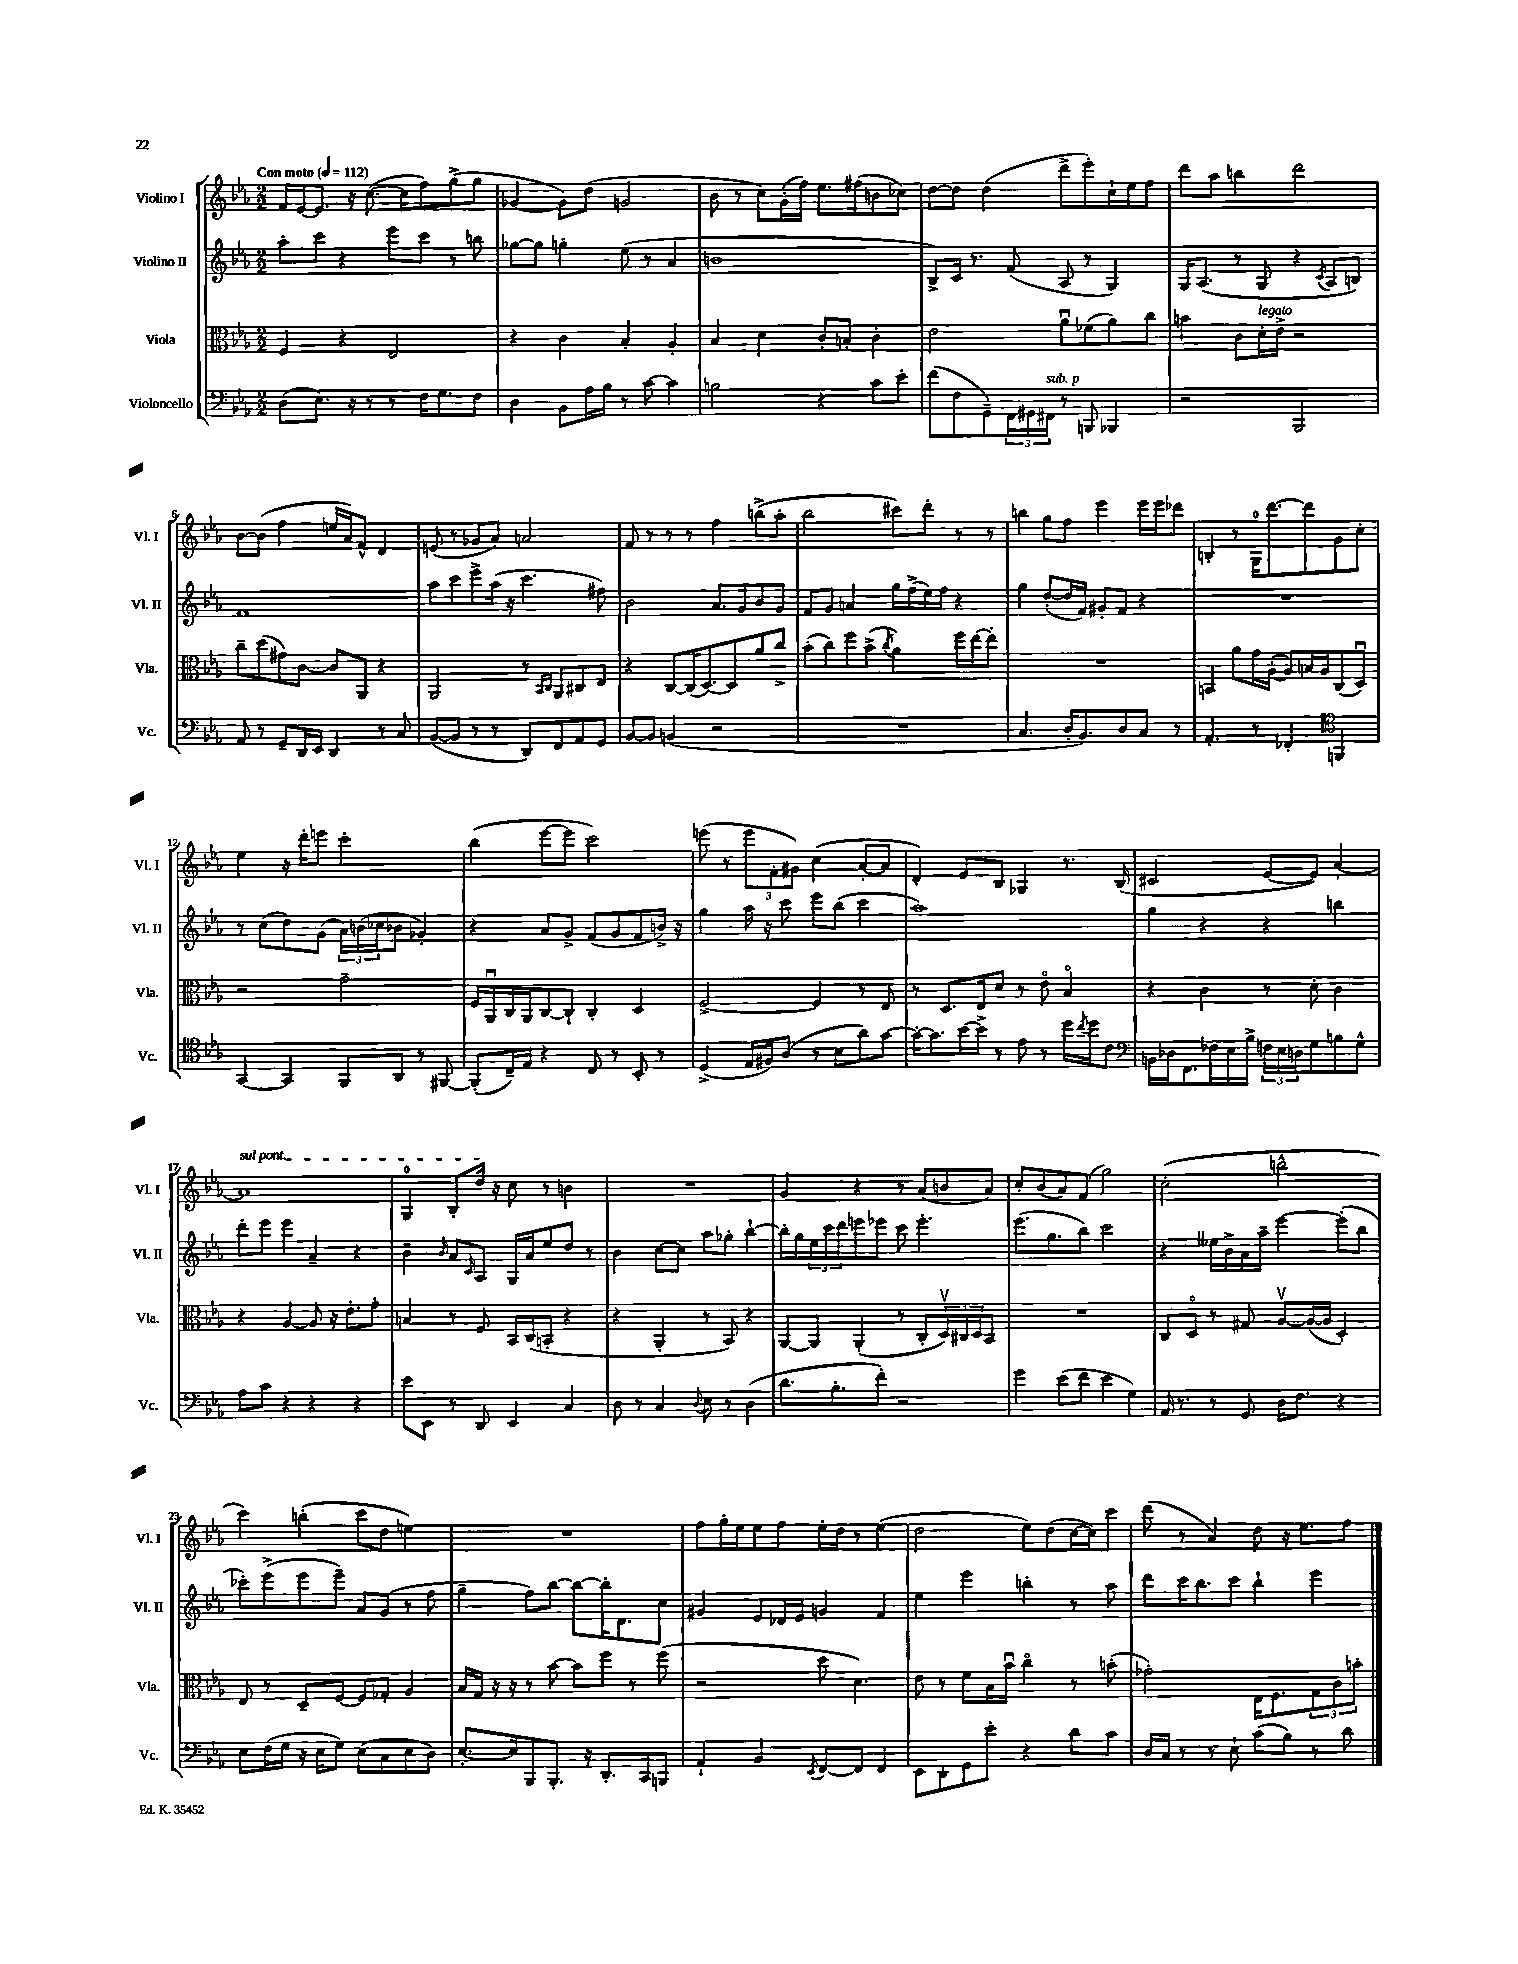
<<
\new StaffGroup <<
\new Staff = "s0" \with { instrumentName = "Violino I" shortInstrumentName = "Vl. I" } {
    \clef treble \key ees \major \numericTimeSignature \time 2/2 \tempo "Con moto" 4 = 112
    f'16 ees'16~ ees'8. r16 c''8.~( c''16 f''8) g''8->( g''8 |
    ges'4~ ges'8) d''8( g'2 |
    bes'8 r8 c''8) g'16-.( f''16) ees''8. fis''16( b'8 ces''8) |
    d''8~ d''8 d''4( d'''8-> ees'''8-.) c''16-! ees''16 f''8 |
    d'''8 aes''8 b''4 d'''2 |
    bes'8~ bes'8( f''4 e''16 aes'16) f'8-^ d'4 |
    e'8( r8 ges'8 aes'8) a'2 |
    f'8 r8 r8 r8 f''4 b''8->( aes''8-. |
    bes''2 cis'''8) d'''8-. r8 r8 |
    b''4 g''8 f''8 ees'''4 ees'''16 ees'''16 des'''8 |
    b4-. r8 g16-0 d'''8.~ d'''8 g'8 c''8-. |
    ees''4 r16 d'''16-. e'''8 c'''2-. |
    bes''4( ees'''8~ ees'''8 c'''2) |
    e'''8( r8 \tuplet 3/2 { e'''8 f'8-. gis'8) } c''4( aes'8~-. aes'8 |
    d'4-.) ees'8 bes8 ges4 r8. bes16( |
    cis'2 ees'8~ ees'8) aes'4~-. |
    \once \override TextSpanner.bound-details.left.text = \markup { \italic "sul pont." } aes'1\startTextSpan |
    g4-0 bes8-. d''16\stopTextSpan r16 c''8 r8 b'4 |
    R1 |
    g'4 r4 r8 aes'8( b'8 aes'8) |
    c''8-. bes'8( aes'8) f'8( g''2) |
    c''2-.( b''2-^ |
    c'''4) b''4-.( c'''8 d''8 e''4) |
    R1 |
    f''8 g''16-. ees''16 ees''8 f''8 ees''16-. d''16 r8 ees''4( |
    d''2 ees''8) d''8( c''16~ c''16) c'''8 |
    d'''8( r8 aes'4) d''8 r16 ees''8. f''8 \bar "|." |
}
\new Staff = "s1" \with { instrumentName = "Violino II" shortInstrumentName = "Vl. II" } {
    \clef treble \key ees \major \numericTimeSignature \time 2/2
    aes''8-. c'''8 r4 ees'''8 c'''8 r8 b''8 |
    ges''8~ ges''8 g''4-. ees''8( r8 aes'4 |
    b'1 |
    bes8->) c'16 r8. f'8( aes8 r8 g4) |
    g16 aes8.( r8 g8 r4 \acciaccatura { c'8 } aes8 b8) |
    f'1 |
    aes''8 c'''8 ees'''8-> aes''16( r16 c'''4. fis''8) |
    bes'2 aes'8. g'16 bes'8 g'8 |
    f'8 g'8 a'4 g''16 f''16->( ees''16) f''16 r4 |
    g''4 d''8~-.( d''16 f'16) gis'8-. f'8 r4 |
    R1 |
    r8 c''8( d''8) g'8( \tuplet 3/2 { aes'16) b'16( ces''16 } bes'8 ges'4-.) |
    r4 aes'8 g'8-> f'8( g'8 f'8 b'16->) r16 |
    g''4 aes''16 r16 c'''8 ees'''8 bes''8( c'''4 |
    aes''1) |
    g''4 r4 r4 b''4 |
    d'''8-. ees'''8 ees'''4 aes'4-- r4 |
    bes'4-- \grace { bes'16 } aes'8 \grace { c'16 } aes8 g16 aes'16 ees''8 d''8 r8 |
    bes'4 c''8~ c''8 aes''8 ges''8-. bes''4~-! |
    bes''16-. g''16 \tuplet 3/2 { ees''16 c'''16 d'''16 } e'''8 ees'''8 c'''8 ees'''4.-. |
    ees'''8.( g''8. bes''8) c'''2 |
    r4 eeses''16 bes'16-> aes'16 aes''16-- ees'''4~ ees'''8-.( bes''8 |
    ces'''8-.) ees'''8->( ees'''8 ees'''8--) aes'8 g'8( r8 f''8 |
    g''4-- f''8) bes''8~ bes''8~ bes''16-. d'8. c''8 |
    gis'4 ees'8 des'16 ees'16 g'4 f'4 |
    ees''4 ees'''4 b''4-. r8 aes''8 |
    d'''8 c'''16 bes''8. c'''8 bes''4-! ees'''4 \bar "|." |
}
\new Staff = "s2" \with { instrumentName = "Viola" shortInstrumentName = "Vla." } {
    \clef alto \key ees \major \numericTimeSignature \time 2/2
    f4 r4 ees2 |
    r4 c'4 bes4-. aes4-. |
    bes4 d'4 c'8-. b8-. c'4-. |
    ees'2 aes'8\downbow fes'8( aes'8) c''8 |
    b'4 c'8 d'16-.^\markup { \italic "legato" } ees'16-> r2 |
    c''8-- d''8( gis'8) c'8~ c'8 aes,8 r4 |
    aes,2 r8 \grace { bes,16 c16 } aes,8 cis8 ees8 |
    r4 c8~ c16( d8.~) d8 aes'8 c''8-> |
    bes'8-.( c''8) f''8 bes'8->( \acciaccatura { c''8 } aes'4) f''16 ees''16~ ees''8-. |
    R1 |
    b,4 aes'8 g'16 aes16~-.( aes8) b16 aes16 c8( d8\downbow) |
    r2 g'2-- |
    f16 aes,16\downbow c16 aes,16 c8~ c8-! c4-. d4 |
    f2~-> f4 r8 ees8 |
    r8 d8. ees16 d'8 r8 ees'8\flageolet bes4\flageolet |
    r4 c'4 r8 d'8-. c'4 |
    r4 aes4~ aes8 r16 ees'8.-. g'8-. |
    b4 r8 f8 bes,16 c16( b,8-. r4 |
    r4 aes,4-. r8 bes,8) r4 |
    aes,8~ aes,8 aes,4-.( r8 c8-. \tuplet 3/2 { d16\upbow) cis16 d16 } bes,8 |
    R1 |
    c8 d8\flageolet r8 gis8 aes8~\upbow aes16~( aes16 d4-.) |
    ees8 r8 d8-- f8~ f8 ges8-. aes4 |
    bes16 g16 r16 r16 r8 bes'8~ bes'8 f''8 r8 f''8( |
    r2 d''8 d'4.) |
    ees'8 r8 f'8 bes16 bes'16\downbow c''4\flageolet r8 b'8-.( |
    ges'2-.) ees16 f8. \tuplet 3/2 { g8 c'8 b'8-. } \bar "|." |
}
\new Staff = "s3" \with { instrumentName = "Violoncello" shortInstrumentName = "Vc." } {
    \clef bass \key ees \major \numericTimeSignature \time 2/2
    d8( ees8.) r16 r8 r8 f16 g8. f8 |
    d4 bes,8 aes16 bes16 r8 c'8~ c'4 |
    b2 r4 c'8 ees'8-. |
    f'8( f8 g,8--) \tuplet 3/2 { f,16 gis,16 fis,16^\markup { \italic "sub. p" } } r8 b,,8 bes,,4 |
    r2 bes,,2 |
    aes,8 r8 g,8-- d,16 ees,16 d,4 r8 c8 |
    bes,8~( bes,8 r8 r8 d,8) f,8 aes,8 g,8 |
    bes,8~ bes,8 b,4( r2 |
    R1 |
    c4. d16-. bes,8.) d8 c8 r8 |
    aes,4.-. r8 fes,4-. \clef tenor f,4 |
    g,4~ g,4 f,8 aes,8 r8 fis,8~ |
    fis,8-.( c16--) ees16 r4 c8 r8 bes,8-. r8 |
    d4->( ees16 fis16) aes8( r8 bes8 aes'8) g'8~ |
    g'16~-. g'8. bes'16~ bes'16-> r8 ees'8 r8 d''16 \acciaccatura { c''8 } d''16 c'8 |
    \clef bass b,16 des16 f,8. fes16 ees16 bes16-> \tuplet 3/2 { f16 ees16 d16 } g8 b8 g8-^ |
    aes8 c'8 r4 r4 r4 |
    ees'8 ees,8 r8 d,8 ees,4 c4 |
    d8 r8 c4 \appoggiatura { d8 } ees8 r8 d4( |
    d'8. bes8.-. f'8-.) r2 |
    g'4 ees'8( f'8 ees'4 g4) |
    aes,16 r8. r8 g,8 d16 f8. r4 |
    ees8 f16( g16 r16 ees16 g8) ees8( c8 ees8 d8) |
    ees8.~-. ees16 bes,,8 bes,,8.-. r16 d,8.-. c,16 b,,8 |
    aes,4-! bes,4 \acciaccatura { ees,8 } f,8~ f,8 f,4 |
    ees,8 d,8-. g,8 ees'8-. r4 d'8 c'8 |
    d16 c16 r8 r8 ees8-! c'8( bes8) r8 d'8 \bar "|." |
}
>>
>>
